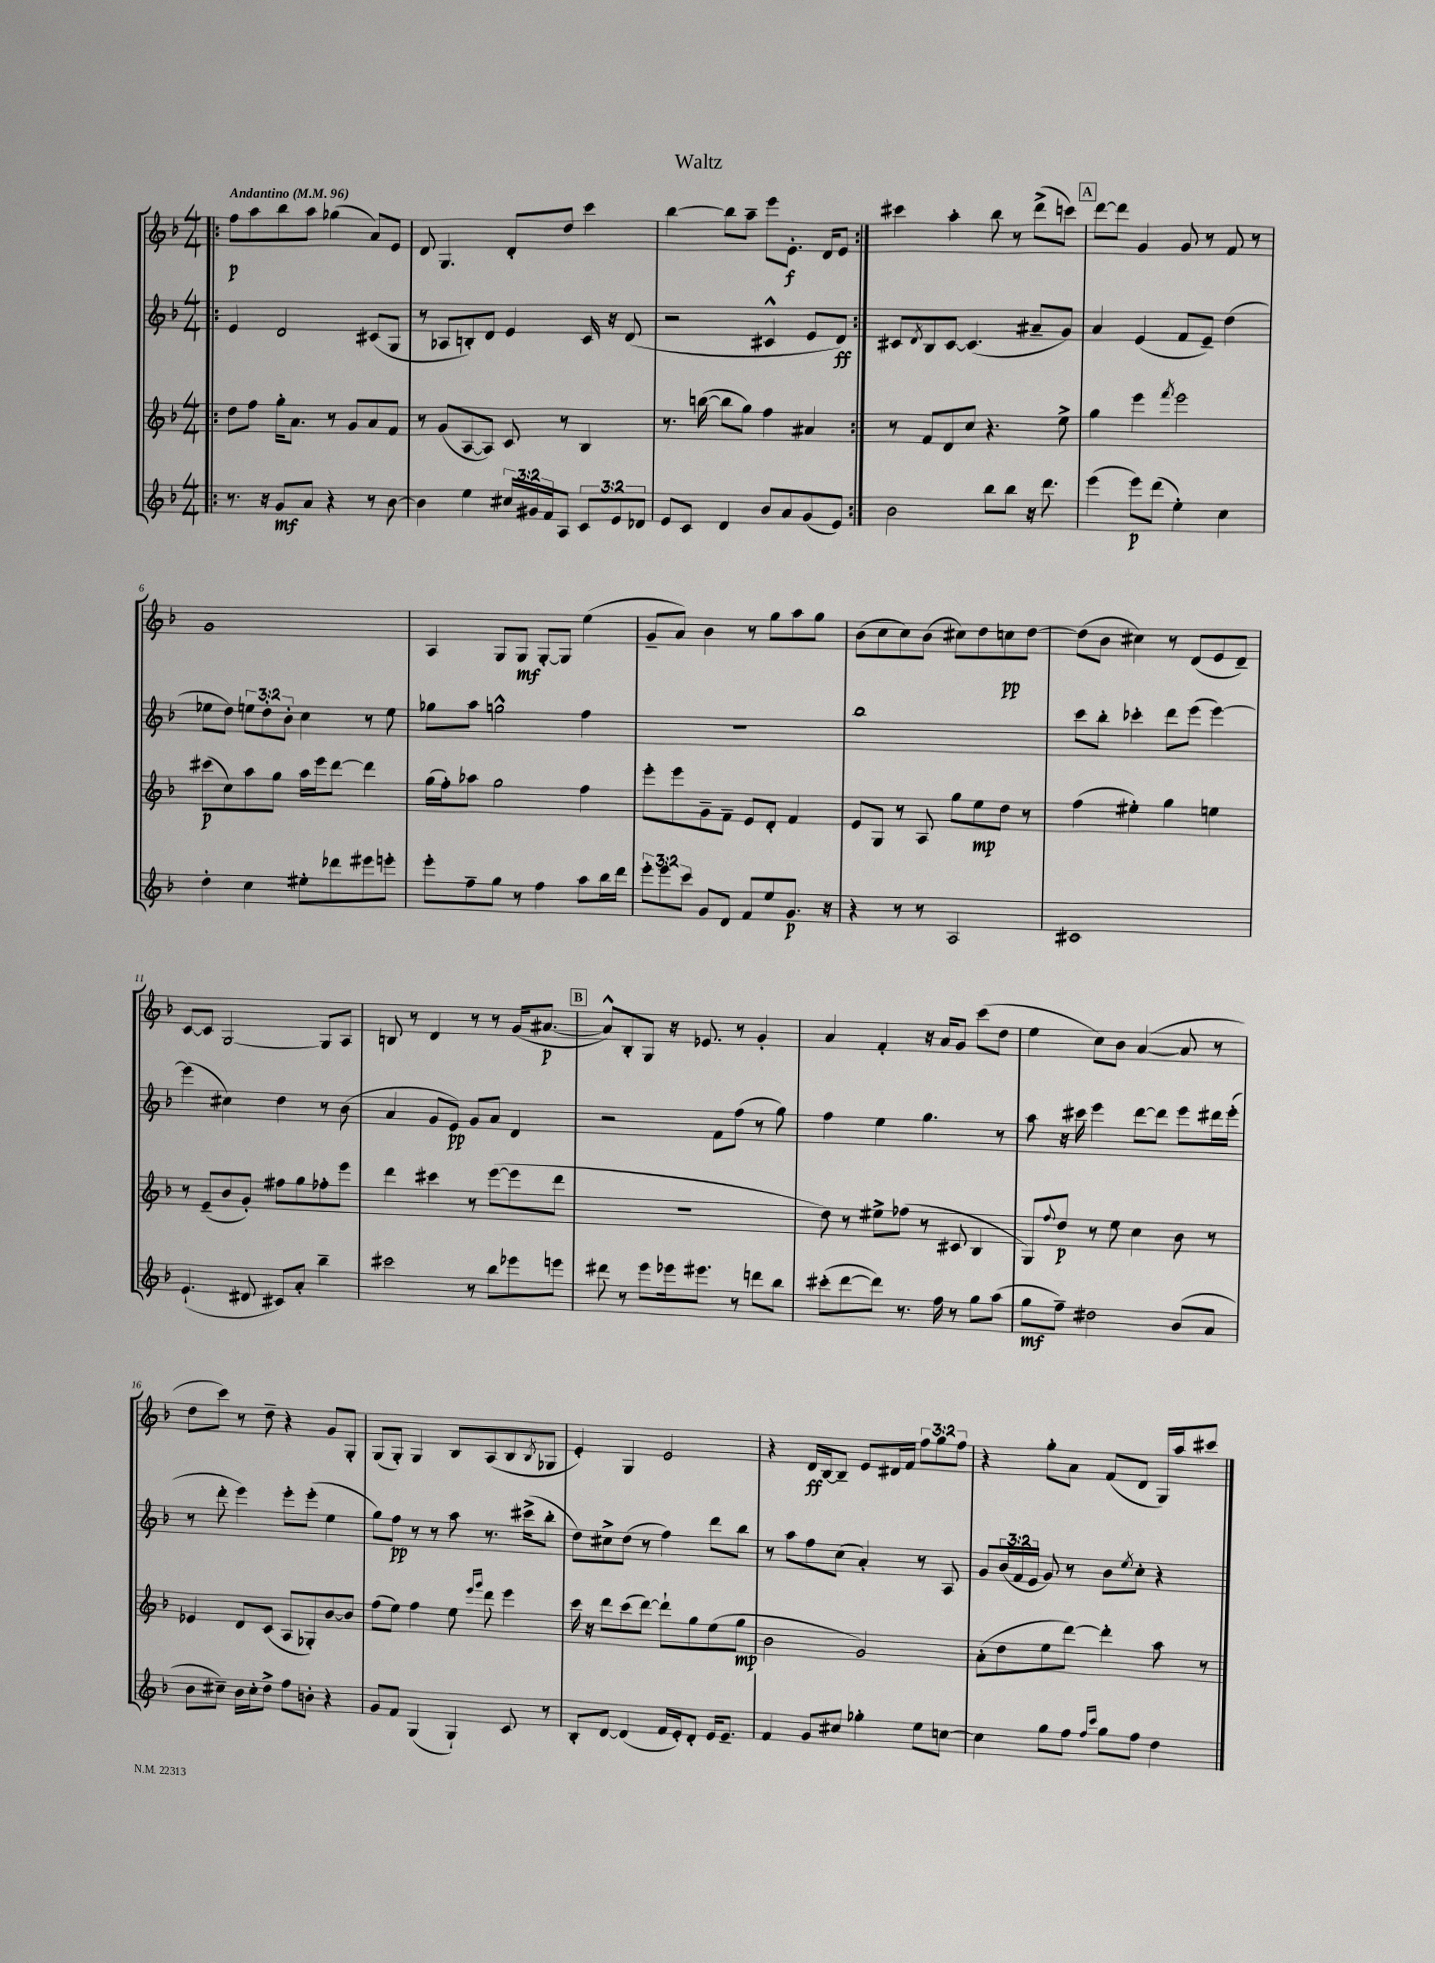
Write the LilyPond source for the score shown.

\header { title = "Waltz" }
<<
\new StaffGroup <<
\new Staff = "s0" {
    \clef treble \key f \major \numericTimeSignature \time 4/4 \override Staff.TupletNumber.text = #tuplet-number::calc-fraction-text \tempo "Andantino" 4 = 96
    \repeat volta 2 { \bar ".|:" f''8\p a''8 bes''8 a''8 ges''4( a'8) e'8 |
    d'8 g4. d'8-. d''8 c'''4 |
    bes''4~ bes''8 a''8-- e'''8 e'8.-.\f d'16 e'8 | }
    cis'''4 a''4-. bes''8 r8 d'''8->( c'''8) |
    \mark \markup { \box "A" } d'''8~ d'''8 g'4 g'8 r8 f'8 r8 |
    g'1 |
    a4 g8 g8\mf g8~-. g8 e''4( |
    g'8-- a'8) bes'4 r8 g''8 a''8 g''8 |
    bes'8( c''8 c''8) bes'8( cis''8) d''8 c''8\pp d''8~ |
    d''8( bes'8 cis''4) r8 d'8( e'8 d'8--) |
    c'8~ c'8 g2~ g8 a8 |
    b8 r8 d'4 r8 r8 g'16( ais'8.~\p |
    \mark \markup { \box "B" } ais'8-^) bes8-. g8 r16 ees'8. r8 g'4-. |
    a'4 f'4-. r16 a'16 g'8 c'''8( d''8 |
    e''4 c''8) bes'8 a'4~( a'8 r8 |
    d''8 c'''8) r8 d''8-- r4 g'8 g8-. |
    g8( g8-.) g4 bes8 a8( bes8 \acciaccatura { bes8 } ges8 |
    e'4-.) g4 e'2 |
    r4 d'16\ff bes16~ bes8-- e'8 dis'16 f'16 \tuplet 3/2 { f''8 g''8 f''8 } |
    r4 g''8-. a'8 f'8( d'8 g16) a''16 cis'''8 \bar "|." |
}
\new Staff = "s1" {
    \clef treble \key f \major \numericTimeSignature \time 4/4 \override Staff.TupletNumber.text = #tuplet-number::calc-fraction-text
    \repeat volta 2 { \bar ".|:" e'4 d'2 cis'8( g8 |
    r8 aes8 b8-.) d'8 e'4 c'16 r16 d'8( |
    r2 cis'4-^ e'8 d'8\ff) | }
    cis'8 \acciaccatura { d'8 } bes8 cis'8~ cis'4.( ais'8-- g'8) |
    \mark \markup { \box "A" } a'4 e'4( f'8 e'8--) d''4( |
    ees''8 d''8) \tuplet 3/2 { e''8 d''8-. bes'8-. } c''4 r8 e''8 |
    ges''8 a''8 g''2-^ f''4 |
    R1 |
    bes''1 |
    c'''8 bes''8-. ces'''4-. d'''8 e'''8( e'''4~) |
    e'''4( cis''4) d''4 r8 bes'8( |
    a'4 g'8 e'8\pp) g'8 a'8 d'4 |
    \mark \markup { \box "B" } r2 f'8 f''8( r8 g''8) |
    f''4 e''4 g''4. r8 |
    a''8 r16 cis'''16 e'''4 d'''8~ d'''8 e'''8 dis'''16 e'''16-.( |
    r8 d'''8-. e'''4) e'''8-. e'''8-.( e''4 |
    g''8) f''8\pp r8 r8 a''8 r8. cis'''16->( bes''8-. |
    d''8) cis''8-> d''8( r8 f''4) d'''8 bes''8 |
    r8 a''8 f''8 c''8( a'4-.) r8 a8 |
    g'8 \tuplet 3/2 { bes'16( f'16 e'16 } g'8) r8 bes'8 \acciaccatura { e''8 } c''8-. r4 \bar "|." |
}
\new Staff = "s2" {
    \clef treble \key f \major \numericTimeSignature \time 4/4
    \repeat volta 2 { \bar ".|:" d''8 f''8 g''16-. a'8. r8 g'8 a'8 f'8 |
    r8 g'8( a8~ a8) c'8 r8 bes4 |
    r8. b''16~( b''8 g''8) f''4 ais'4 | }
    r8 f'8 d'8 c''8 r4. e''8-> |
    \mark \markup { \box "A" } g''4 e'''4 \acciaccatura { f'''8 } e'''2 |
    cis'''8\p( c''8) a''8 g''8 a''16 e'''16 d'''8~ d'''4 |
    g''16( f''16-.) aes''8 g''2 f''4 |
    e'''8-. e'''8 g'8-- f'8-- e'8 d'8-. f'4 |
    e'8 g8 r8 a8 g''8 e''8\mp d''8 r8 |
    f''4( eis''4-.) g''4 e''4 |
    r8 e'8--( bes'8 g'8-.) fis''8 g''8 fes''8-. e'''8 |
    d'''4 cis'''4 r8 e'''8~( e'''8 d'''8 |
    \mark \markup { \box "B" } r1 |
    d''8) r8 eis''8-> fes''8( r8 cis'8 bes4 |
    g8) \appoggiatura { f''8 } d''8\p r8 e''8 c''4 bes'8 r8 |
    ees'4 d'8 c'8( a8 ges8-.) bes'8~ bes'8 |
    f''8( e''8) f''4 e''8 \grace { e'''16 g'''16 } d'''8 e'''4 |
    c'''16 r16 d'''8 c'''8( d'''8~) d'''8-! g''8 e''8( g''8\mp |
    bes'2 g'2) |
    a'8-.( d''8 e''8 d'''8~) d'''4-. a''8 r8 \bar "|." |
}
\new Staff = "s3" {
    \clef treble \key f \major \numericTimeSignature \time 4/4 \override Staff.TupletNumber.text = #tuplet-number::calc-fraction-text
    \repeat volta 2 { \bar ".|:" r8. r16 g'8\mf a'8 r4 r8 bes'8~ |
    bes'4 e''4 \tuplet 3/2 { cis''16 gis'16 f'16 } a8 \tuplet 3/2 { c'8 e'8 des'8 } |
    e'8 c'8 d'4 bes'8 a'8 g'8( e'8) | }
    bes'2 bes''8 bes''8 r16 d'''8. |
    \mark \markup { \box "A" } e'''4( e'''8\p) d'''8( e''4-.) c''4 |
    d''4-. c''4 eis''8-. des'''8 eis'''8 e'''8-. |
    e'''8-. f''8-- g''8 r8 f''4 a''8 bes''16 d'''16 |
    \tuplet 3/2 { e'''8-. e'''8 c'''8 } g'8 d'8 f'8 e''8 g'8.\p r16 |
    r4 r8 r8 a2 |
    cis'1 |
    e'4.-!( dis'8 cis'8) a'8-. bes''4-- |
    cis'''2 r8 bes''8 ees'''8 e'''8 |
    \mark \markup { \box "B" } dis'''8 r8 e'''8 ees'''16 eis'''8. r8 d'''8 bes''8 |
    cis'''8-.( d'''8~ d'''8) r8. f''16 r8 g''8 a''8( |
    g''8\mf f''8--) dis''2 bes'8( a'8 |
    bes'8 cis''8--) bes'16 cis''16-. d''8-> f''8 b'8-. r4 |
    g'8 f'8 g4( g4-!) c'8 r8 |
    bes8-. d'8~ d'4( f'16 e'16-.) d'8-. e'16 e'8.-- |
    f'4 g'8 cis''8 ges''4-. e''8 c''8~ |
    c''4 g''8 f''8 \grace { f''16 c'''16 } g''8 f''8 d''4 \bar "|." |
}
>>
>>
